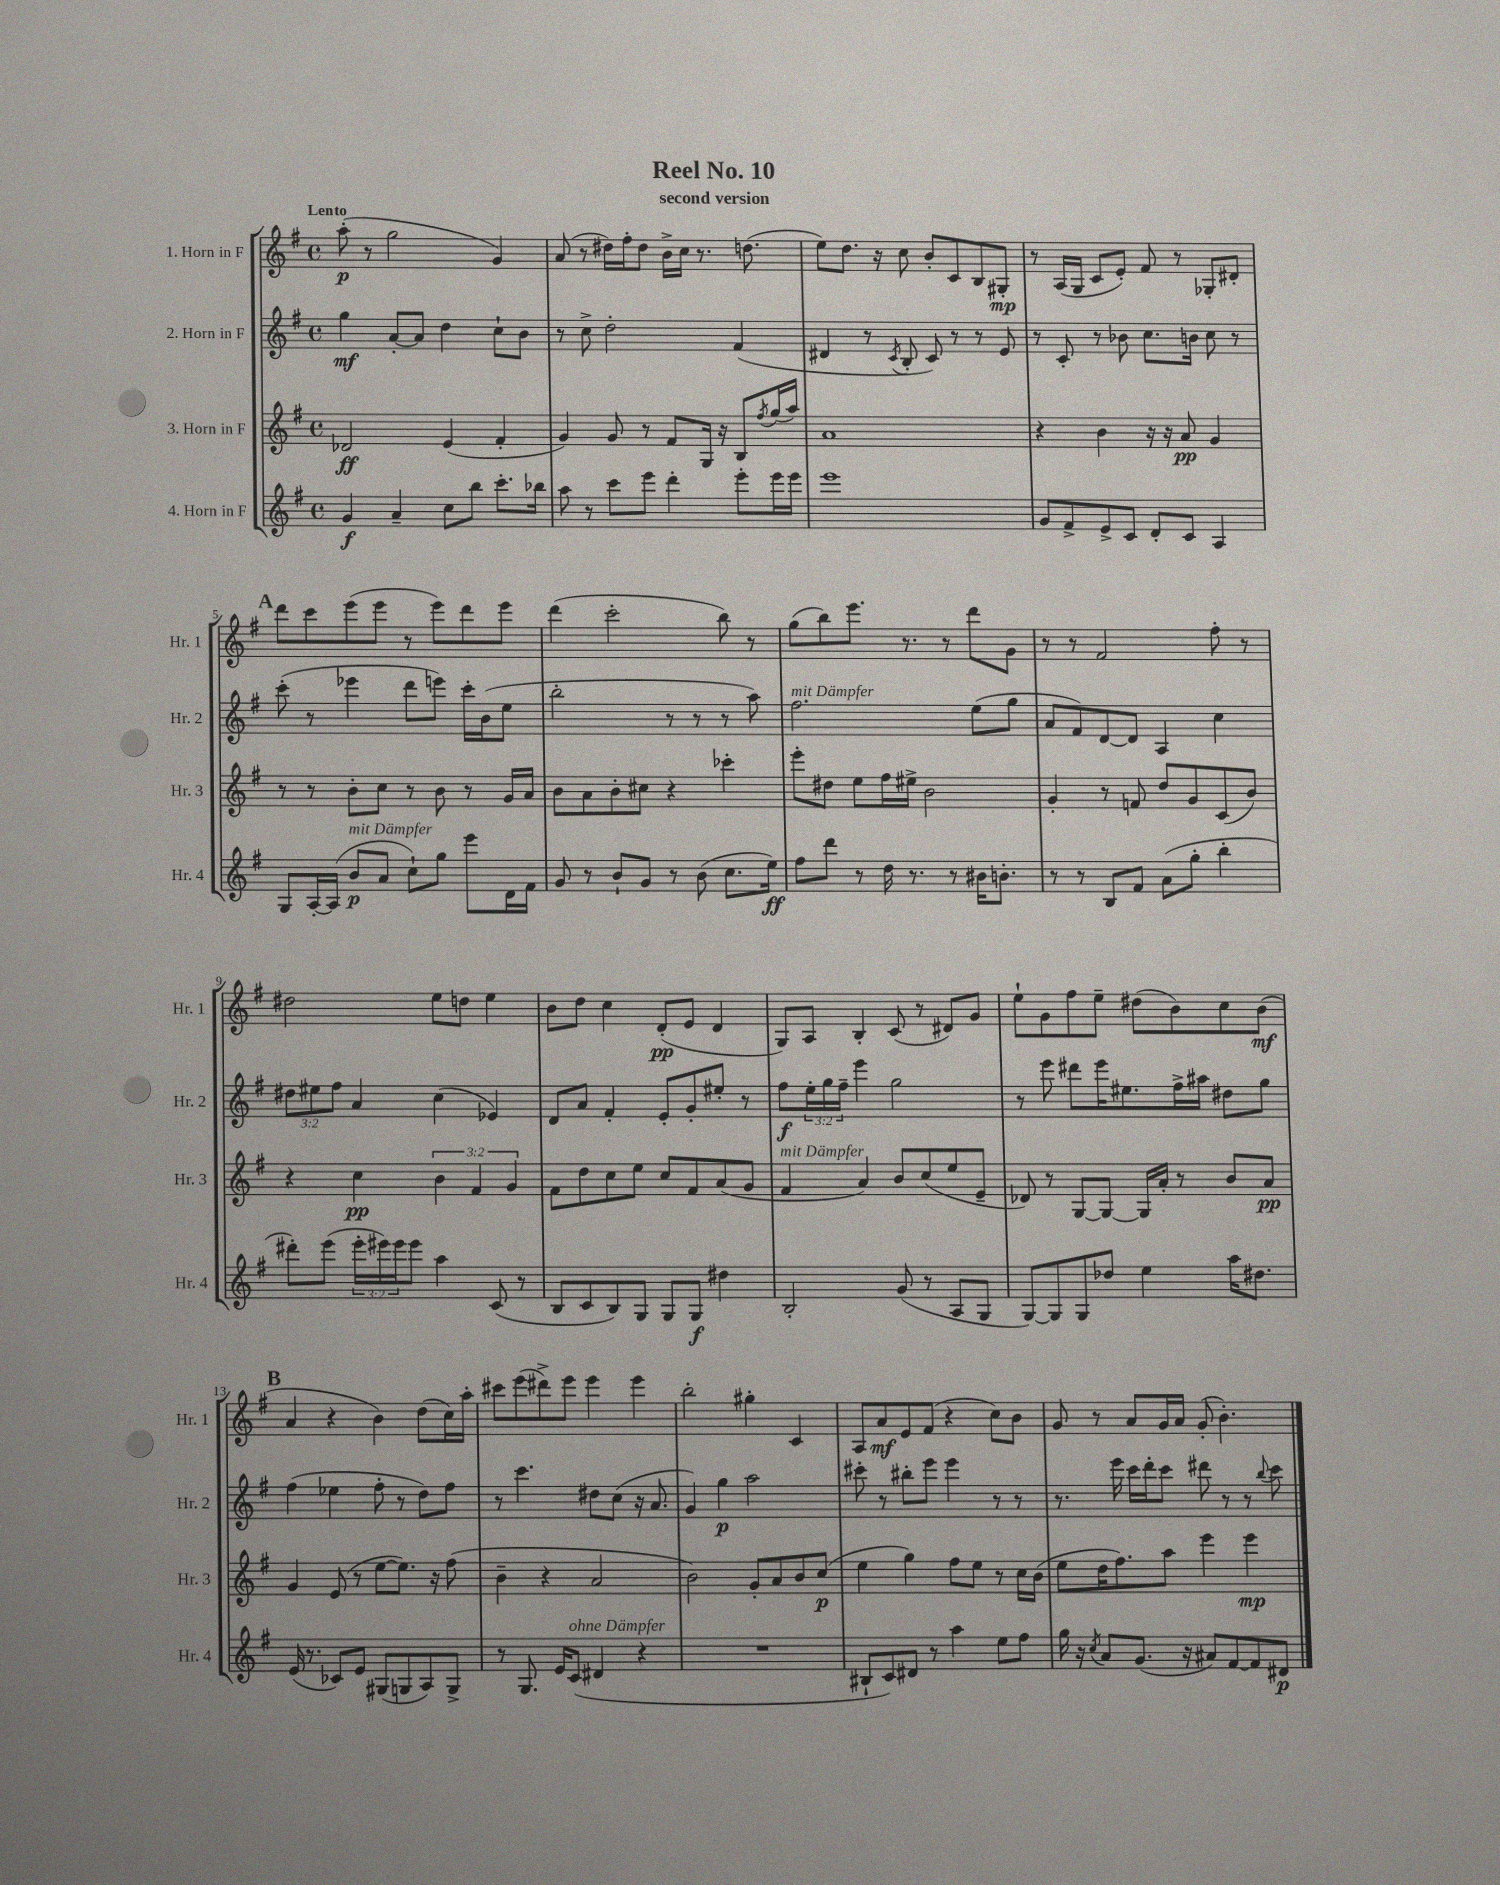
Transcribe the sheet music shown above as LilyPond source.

\header { title = "Reel No. 10" subtitle = "second version" }
<<
\new StaffGroup <<
\new Staff = "s0" \with { instrumentName = "1. Horn in F" shortInstrumentName = "Hr. 1" } {
    \clef treble \key g \major \defaultTimeSignature \time 4/4 \tempo "Lento"
    a''8-.\p( r8 g''2 g'4) |
    a'8( r8 dis''16) fis''16-. dis''8 b'16-> c''16 r8. d''8.( |
    e''8) d''8. r16 c''8 b'8-. c'8 b8 gis8-.\mp |
    r8 a16( g16 c'8 e'8-.) fis'8 r8 ges8-. dis'8-. |
    \mark \markup { \bold "A" } d'''8 c'''8 e'''8( e'''8 r8 e'''8) d'''8 e'''8 |
    d'''4( c'''2-. b''8) r8 |
    g''8( b''8) e'''8. r8. r8 d'''8 g'8 |
    r8 r8 fis'2 fis''8-. r8 |
    dis''2 e''8 d''8 e''4 |
    b'8 d''8 c''4 d'8-.\pp( e'8 d'4 |
    g8) a8 b4-. c'8( r8 dis'8) g'8 |
    e''8-! g'8 fis''8 e''8-- dis''8( b'8) c''8 b'8\mf( |
    \mark \markup { \bold "B" } a'4 r4 b'4) d''8( c''16) a''16-. |
    cis'''8 e'''8( dis'''8->) e'''8 e'''4 e'''4 |
    b''2-. gis''4-. c'4 |
    a8 a'8\mf e'8 fis'8( r4 c''8) b'8 |
    g'8 r8 a'8 g'16 a'16 g'8-.( b'4.-.) \bar "|." |
}
\new Staff = "s1" \with { instrumentName = "2. Horn in F" shortInstrumentName = "Hr. 2" } {
    \clef treble \key g \major \defaultTimeSignature \time 4/4 \override Staff.TupletNumber.text = #tuplet-number::calc-fraction-text
    g''4\mf a'8~-. a'8 d''4 c''8-! b'8 |
    r8 c''8-> d''2-. fis'4( |
    dis'4 r8 \acciaccatura { c'8 } b8-. c'8) r8 r8 e'8 |
    r8 c'8-. r8 bes'8 c''8. b'16 c''8 r8 |
    \mark \markup { \bold "A" } c'''8-.( r8 ees'''4 d'''8 e'''8) c'''16-. b'16( e''8 |
    b''2-. r8 r8 r8 a''8) |
    fis''2.^\markup { \italic "mit Dämpfer" } e''8( g''8 |
    a'8 fis'8) d'8~ d'8 a4 c''4 |
    \tuplet 3/2 { dis''8 eis''8 fis''8 } a'4 c''4( ees'4) |
    d'8 a'8 fis'4-. e'8-. g'8-. eis''8-. r8 |
    fis''8\f \tuplet 3/2 { e''16-. g''16 fis''16-- } e'''4 g''2 |
    r8 e'''8 dis'''8 e'''16 eis''8. fis''16-> ais''16 dis''8 g''8 |
    \mark \markup { \bold "B" } fis''4( ees''4 fis''8-. r8 d''8) fis''8 |
    r8 c'''4. dis''8 c''8( r16 a'8. |
    g'4) g''4\p a''2 |
    cis'''8-. r8 bis''8-. e'''8 e'''4 r8 r8 |
    r8. e'''16 c'''16 d'''16-. c'''8 dis'''8 r8 r8 \appoggiatura { b''8 } c'''8 \bar "|." |
}
\new Staff = "s2" \with { instrumentName = "3. Horn in F" shortInstrumentName = "Hr. 3" } {
    \clef treble \key g \major \defaultTimeSignature \time 4/4 \override Staff.TupletNumber.text = #tuplet-number::calc-fraction-text
    des'2\ff e'4( fis'4-. |
    g'4) g'8 r8 fis'8 g16 r16 b8 \acciaccatura { fis''8 } g''16( a''16) |
    a'1 |
    r4 b'4 r16 r16 a'8\pp g'4 |
    \mark \markup { \bold "A" } r8 r8 b'8-. c''8 r8 b'8 r8 g'16 a'16 |
    b'8 a'8 b'8-. cis''8 r4 ces'''4-. |
    e'''8-. dis''8 e''8 fis''16 eis''16-> b'2 |
    g'4-. r8 f'8 d''8 g'8 c'8( b'8) |
    r4 c''4\pp \tuplet 3/2 { b'4 fis'4 g'4 } |
    fis'8 d''8 c''8 e''8 c''8 fis'8 a'8( g'8 |
    fis'4^\markup { \italic "mit Dämpfer" } a'4) b'8 c''8( e''8 e'8-- |
    des'8) r8 g8~ g8~ g16 a'16-. r8 b'8 a'8\pp |
    \mark \markup { \bold "B" } g'4 e'8( r8 e''8~ e''8.) r16 fis''8( |
    b'4-- r4 a'2 |
    b'2) g'8-. a'8 b'8 c''8\p( |
    e''4 g''4) fis''8 e''8 r8 c''16 b'16( |
    e''8 d''16 fis''8.) a''8 e'''4 e'''4\mp \bar "|." |
}
\new Staff = "s3" \with { instrumentName = "4. Horn in F" shortInstrumentName = "Hr. 4" } {
    \clef treble \key g \major \defaultTimeSignature \time 4/4 \override Staff.TupletNumber.text = #tuplet-number::calc-fraction-text
    g'4\f a'4-- c''8 b''8 c'''8.-. bes''16 |
    a''8 r8 c'''8 e'''8 d'''4-. e'''8-. e'''16 e'''16 |
    e'''1 |
    g'8 fis'8-> e'8-> c'8 d'8-. c'8 a4 |
    \mark \markup { \bold "A" } g8 a16~-. a16( b'8\p^\markup { \italic "mit Dämpfer" } a'8 c''8-!) g''8 e'''8 d'16 fis'16 |
    g'8 r8 b'8-! g'8 r8 b'8( c''8. e''16\ff) |
    fis''8 d'''8 r8 d''16 r8. r8 bis'16 b'8.-. |
    r8 r8 b8 fis'8 a'8( g''8-. b''4-. |
    dis'''8-.) e'''8( \tuplet 3/2 { e'''16-. eis'''16) eis'''16 } eis'''8 a''4 c'8( r8 |
    b8 c'8 b8) g8 g8 g8\f dis''4 |
    b2-. g'8( r8 a8 g8 |
    g8~) g8 g8 des''8 e''4 a''16 dis''8. |
    \mark \markup { \bold "B" } e'16( r8. ces'8) e'8 gis8( g8 a8) g8-> |
    r8 g8. e'16 c'8^\markup { \italic "ohne Dämpfer" }( dis'4 r4 |
    R1 |
    bis8-! c'8) dis'8 r8 a''4 e''8 fis''8 |
    g''16 r16 \acciaccatura { c''8 } a'8 g'8.( r16 ais'8) fis'8~ fis'8 dis'8\p \bar "|." |
}
>>
>>
